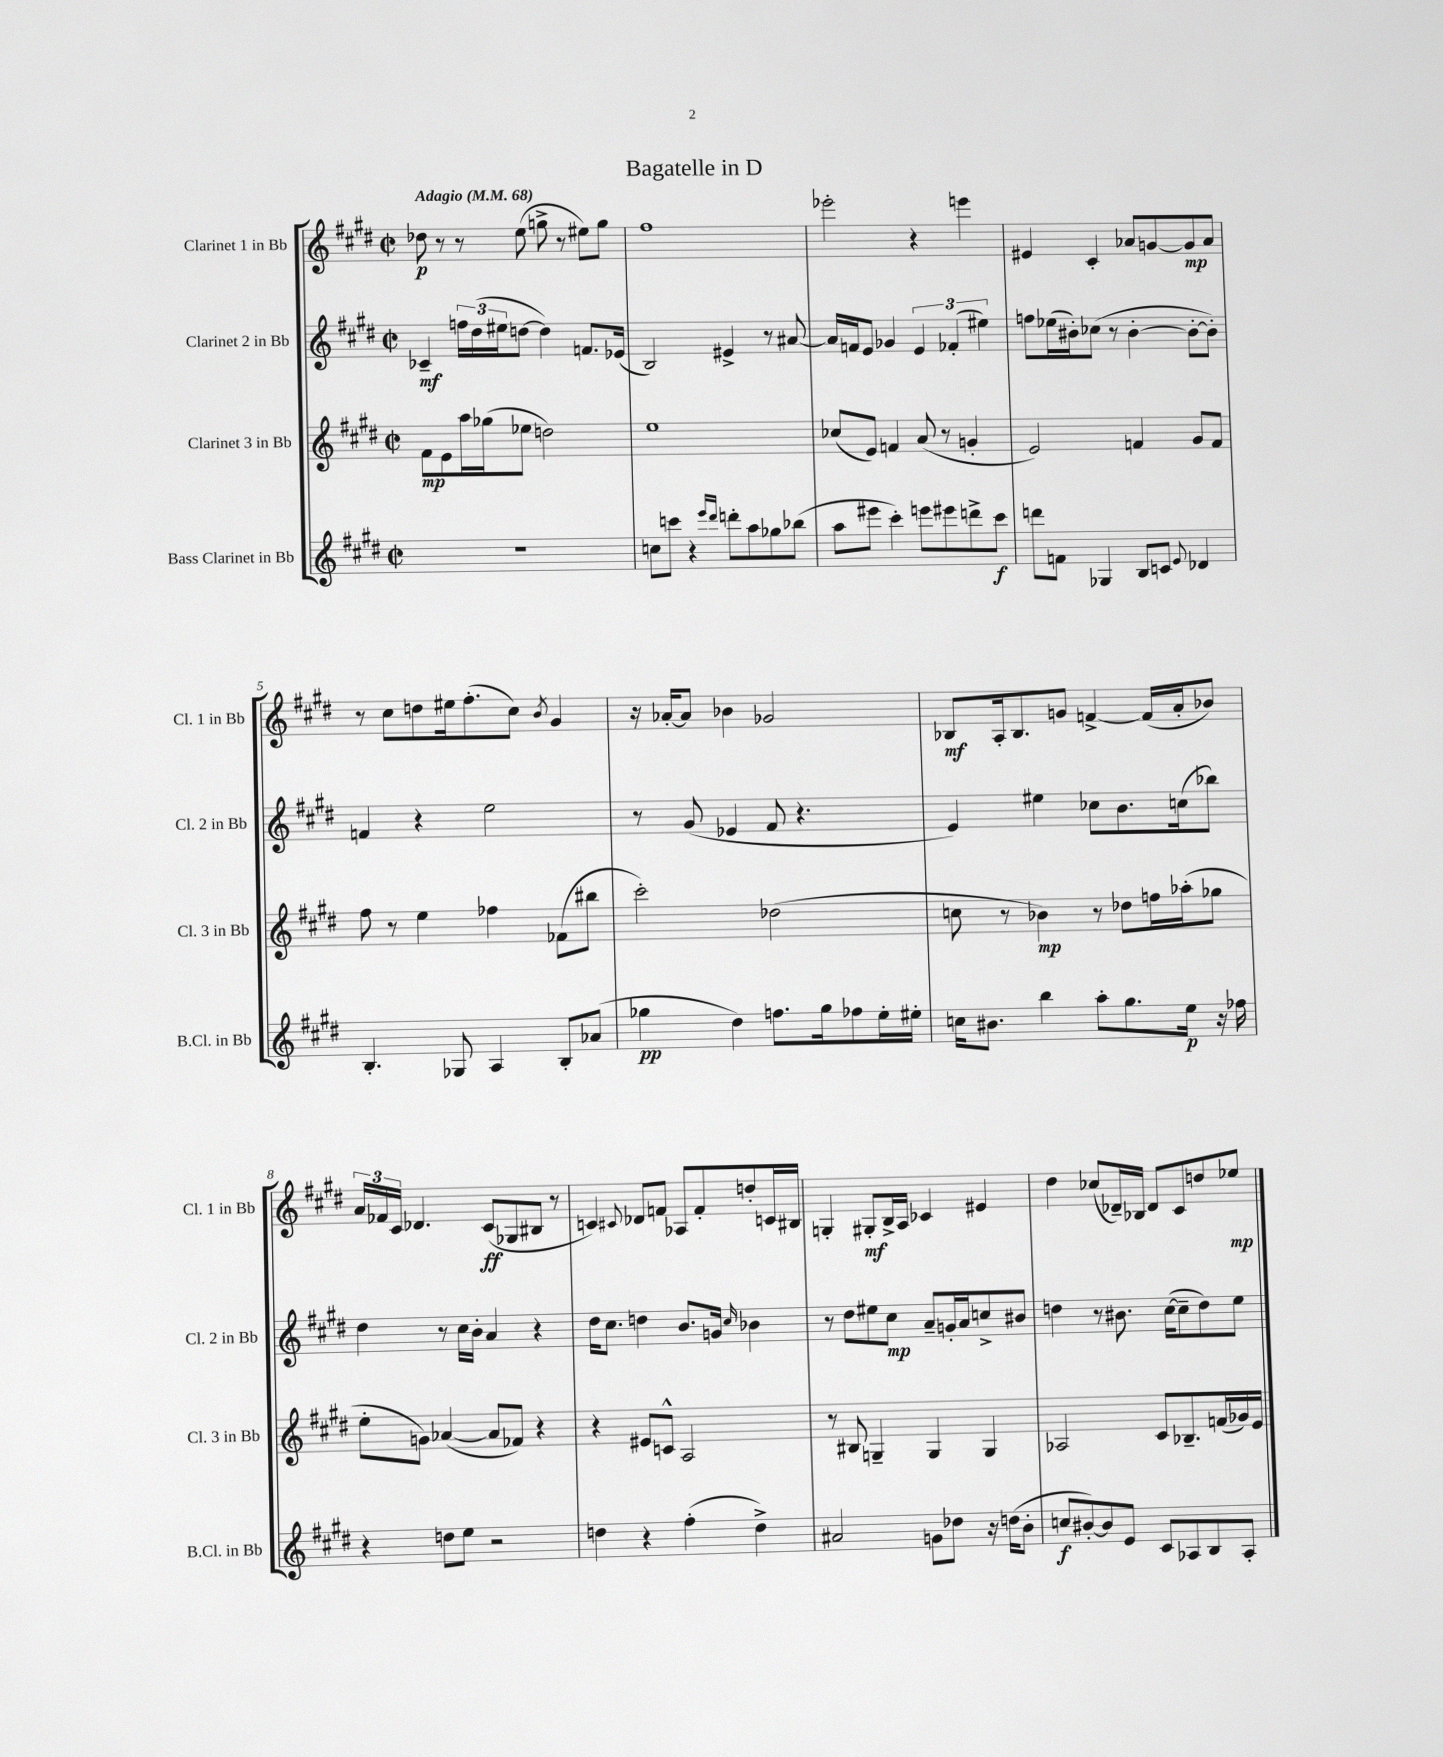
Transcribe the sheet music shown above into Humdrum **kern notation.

**kern	**dynam	**kern	**dynam	**kern	**dynam	**kern	**dynam
*part4	*part4	*part3	*part3	*part2	*part2	*part1	*part1
*staff4	*staff4	*staff3	*staff3	*staff2	*staff2	*staff1	*staff1
*I"Bass Clarinet in Bb	*	*I"Clarinet 3 in Bb	*	*I"Clarinet 2 in Bb	*	*I"Clarinet 1 in Bb	*
*I'B.Cl. in Bb	*	*I'Cl. 3 in Bb	*	*I'Cl. 2 in Bb	*	*I'Cl. 1 in Bb	*
*clefG2	*	*clefG2	*	*clefG2	*	*clefG2	*
*k[f#c#g#d#]	*	*k[f#c#g#d#]	*	*k[f#c#g#d#]	*	*k[f#c#g#d#]	*
*M2/2	*	*M2/2	*	*M2/2	*	*M2/2	*
*met(c|)	*	*met(c|)	*	*met(c|)	*	*met(c|)	*
*MM68	*	*MM68	*	*MM68	*	*MM68	*
=1	=1	=1	=1	=1	=1	=1	=1
!	!	!	!	!	!	!LO:TX:a:B:t=Adagio	!
1r	.	8f#\L	mp	4c-X~/	mf	8dd-X\	p
.	.	8e\	.	.	.	8r	.
.	.	16aa\L	.	24ffn\LL	.	8r	.
.	.	.	.	(24dd#\	.	.	.
.	.	(16gg-X\J	.	.	.	.	.
.	.	.	.	24ee#X\J	.	.	.
.	.	8ee-X\J	.	[8ddn\J	.	(8ee\	.
.	.	2ddn\)	.	4dd\])	.	8ggn^\	.
.	.	.	.	.	.	8r	.
.	.	.	.	8.fn/L	.	8ee#X\L)	.
.	.	.	.	.	.	8gg\J	.
.	.	.	.	(16e-X/Jk	.	.	.
=2	=2	=2	=2	=2	=2	=2	=2
8ccn\L	.	1ee	.	2B/)	.	1ff#	.
8cccn\J	.	.	.	.	.	.	.
4r	.	.	.	.	.	.	.
16qqeee/LL	.	.	.	.	.	.	.
16qqddd#/JJ	.	.	.	.	.	.	.
8dddn'\L	.	.	.	4e#X^/	.	.	.
8aa\	.	.	.	.	.	.	.
8gg-X\	.	.	.	8r	.	.	.
(8bb-X\J	.	.	.	[8a#X/	.	.	.
=3	=3	=3	=3	=3	=3	=3	=3
8aa\L	.	(8cc-X/L	.	16a#/LL]	.	2eee-X'\	.
.	.	.	.	16fn/J	.	.	.
8eee#X\J	.	8e/J)	.	8e/J	.	.	.
4ccc#'\)	.	4fn/	.	4g-X/	.	.	.
8eeen\L	.	(8a/	.	6e/	.	4r	.
8eee#X\	.	8r	.	.	.	.	.
.	.	.	.	(6f-X'/	.	.	.
8dddn^\	.	4gn'/	.	.	.	4eeen\	.
.	.	.	.	6ee#X\)	.	.	.
8ccc#\J	f	.	.	.	.	.	.
=4	=4	=4	=4	=4	=4	=4	=4
8dddn\L	.	2e/)	.	8ffn\L	.	4e#X/	.
8fn\J	.	.	.	(16ee-X\L	.	.	.
.	.	.	.	16b#X'\J)	.	.	.
4G-X/	.	.	.	(8cc-X\J	.	4c#'/	.
.	.	.	.	8r	.	.	.
8B/L	.	4fn/	.	[4b#'\	.	8a-X/L	.
8cn/J	.	.	.	.	.	[8gn/	.
8qqe/	.	.	.	.	.	.	.
4d-X/	.	8g#/L	.	8b#'\L_	.	8g/]	mp
.	.	8f/J	.	8b#'\J])	.	8a-/J	.
!!LO:LB:g=z
=5	=5	=5	=5	=5	=5	=5	=5
4.B'/	.	8ff#\	.	4fn/	.	8r	.
.	.	8r	.	.	.	8cc#\L	.
.	.	4ee\	.	4r	.	8ddn\	.
8G-X/	.	.	.	.	.	16ee#X\k	.
.	.	.	.	.	.	(8.ff#'\	.
4A/	.	4ff-X\	.	2ee\	.	.	.
.	.	.	.	.	.	8cc#\J)	.
.	.	.	.	.	.	8qb/	.
8B'/L	.	(8f-X\L	.	.	.	4g#/	.
(8a-X/J	.	8bb#X\J	.	.	.	.	.
=6	=6	=6	=6	=6	=6	=6	=6
4gg-X\	pp	2ccc#'\)	.	8r	.	16r	.
.	.	.	.	.	.	[16a-X'/KL	.
.	.	.	.	(8g#/	.	8a-/J]	.
4dd#\)	.	.	.	4e-X/	.	4b-X\	.
8.ffn\L	.	(2dd-X\	.	8f#/	.	2g-X/	.
.	.	.	.	4.r	.	.	.
16gg-\k	.	.	.	.	.	.	.
8ff-X\	.	.	.	.	.	.	.
16ee'\L	.	.	.	.	.	.	.
16ee#X'\JJ	.	.	.	.	.	.	.
=7	=7	=7	=7	=7	=7	=7	=7
16ccn\KL	.	8ccn\	.	4e/)	.	8B-X/L	mf
8.b#X\J	.	.	.	.	.	.	.
.	.	8r	.	.	.	16A'/k	.
.	.	.	.	.	.	8.B-/	.
4bb\	.	4b-X\)	mp	4ee#X\	.	.	.
.	.	.	.	.	.	8gn/J	.
8aa'\L	.	8r	.	8cc-X\L	.	[4fn^/	.
8.gg#\	.	8dd-X\L	.	8.b\	.	.	.
.	.	16ffn\L	.	.	.	(16f/LL]	.
16ee\Jk	p	(16aa-X'\J	.	(16ccn\k	.	16a'/J	.
16r	.	8gg-X\J	.	8bb-X\J)	.	8b-X/J)	.
16ff-X\	.	.	.	.	.	.	.
!!LO:LB:g=z
=8	=8	=8	=8	=8	=8	=8	=8
4r	.	8ee'\L	.	4dd#\	.	24a/LL	.
.	.	.	.	.	.	24f-X/	.
.	.	.	.	.	.	24c#/JJ	.
.	.	8gn\J)	.	.	.	4.d-X/	.
8ddn\L	.	([4a-X/	.	8r	.	.	.
8ee\J	.	.	.	16cc#\LL	.	.	.
.	.	.	.	16b'\JJ	.	.	.
2r	.	8a-/L]	.	4a/	.	(8c#/L	ff
.	.	8f-X/J)	.	.	.	8G-X/	.
.	.	4r	.	4r	.	8B#X/J	.
.	.	.	.	.	.	8r	.
=9	=9	=9	=9	=9	=9	=9	=9
4ddn\	.	4r	.	16dd#\KL	.	4cn/)	.
.	.	.	.	8.cc#\J	.	.	.
.	.	.	.	.	.	8qqc#X/	.
4r	.	8e#X/L	.	4ddn\	.	8d-X/L	.
.	.	8cn^^/J	.	.	.	8fn/J	.
(4ff#'\	.	2A/	.	8.b/L	.	8A-X/L	.
.	.	.	.	.	.	8f'/	.
.	.	.	.	16gn/Jk	.	.	.
.	.	.	.	16qqcc#/	.	.	.
4dd^\)	.	.	.	4b-X\	.	8ddn'/	.
.	.	.	.	.	.	16cn/L	.
.	.	.	.	.	.	16B#X/JJ	.
=10	=10	=10	=10	=10	=10	=10	=10
2a#X/	.	8r	.	8r	.	4Gn'/	.
.	.	8B#X/	.	8dd#\L	.	.	.
.	.	4Gn~/	.	8ee#X\	.	8G#X'/L	mf
.	.	.	.	8cc#\J	mp	16B^/L	.
.	.	.	.	.	.	16A/JJ	.
8gn\L	.	4G/	.	8a~/L	.	4c-X/	.
8dd-X\J	.	.	.	16gn'/L	.	.	.
.	.	.	.	16a/J	.	.	.
16r	.	4G/	.	8ccn^/	.	4e#X/	.
(16ddn\KL	.	.	.	.	.	.	.
8b'\J	.	.	.	8b#X/J	.	.	.
=11	=11	=11	=11	=11	=11	=11	=11
8ccn/L	f	2A-X/	.	4ddn\	.	4dd#\	.
[8b#X'/)	.	.	.	.	.	.	.
8b#/]	.	.	.	8r	.	(8cc-X/L	.
8e/J	.	.	.	8.b#X\	.	16d-X~/L)	.
.	.	.	.	.	.	16B-X/JJ	.
8c#/L	.	8c#/L	.	.	.	8d-/L	.
.	.	.	.	([16cc#\KL	.	.	.
8A-X/	.	8.B-X~/	.	8cc#~\]	.	8c#/	.
8B/	.	.	.	8dd\)	.	8ddn/	.
.	.	(16fn/L	.	.	.	.	.
8A-'/J	.	16g-X/)	.	8ee\J	.	8ee-X/J	mp
.	.	16e/JJ	.	.	.	.	.
==	==	==	==	==	==	==	==
*-	*-	*-	*-	*-	*-	*-	*-
